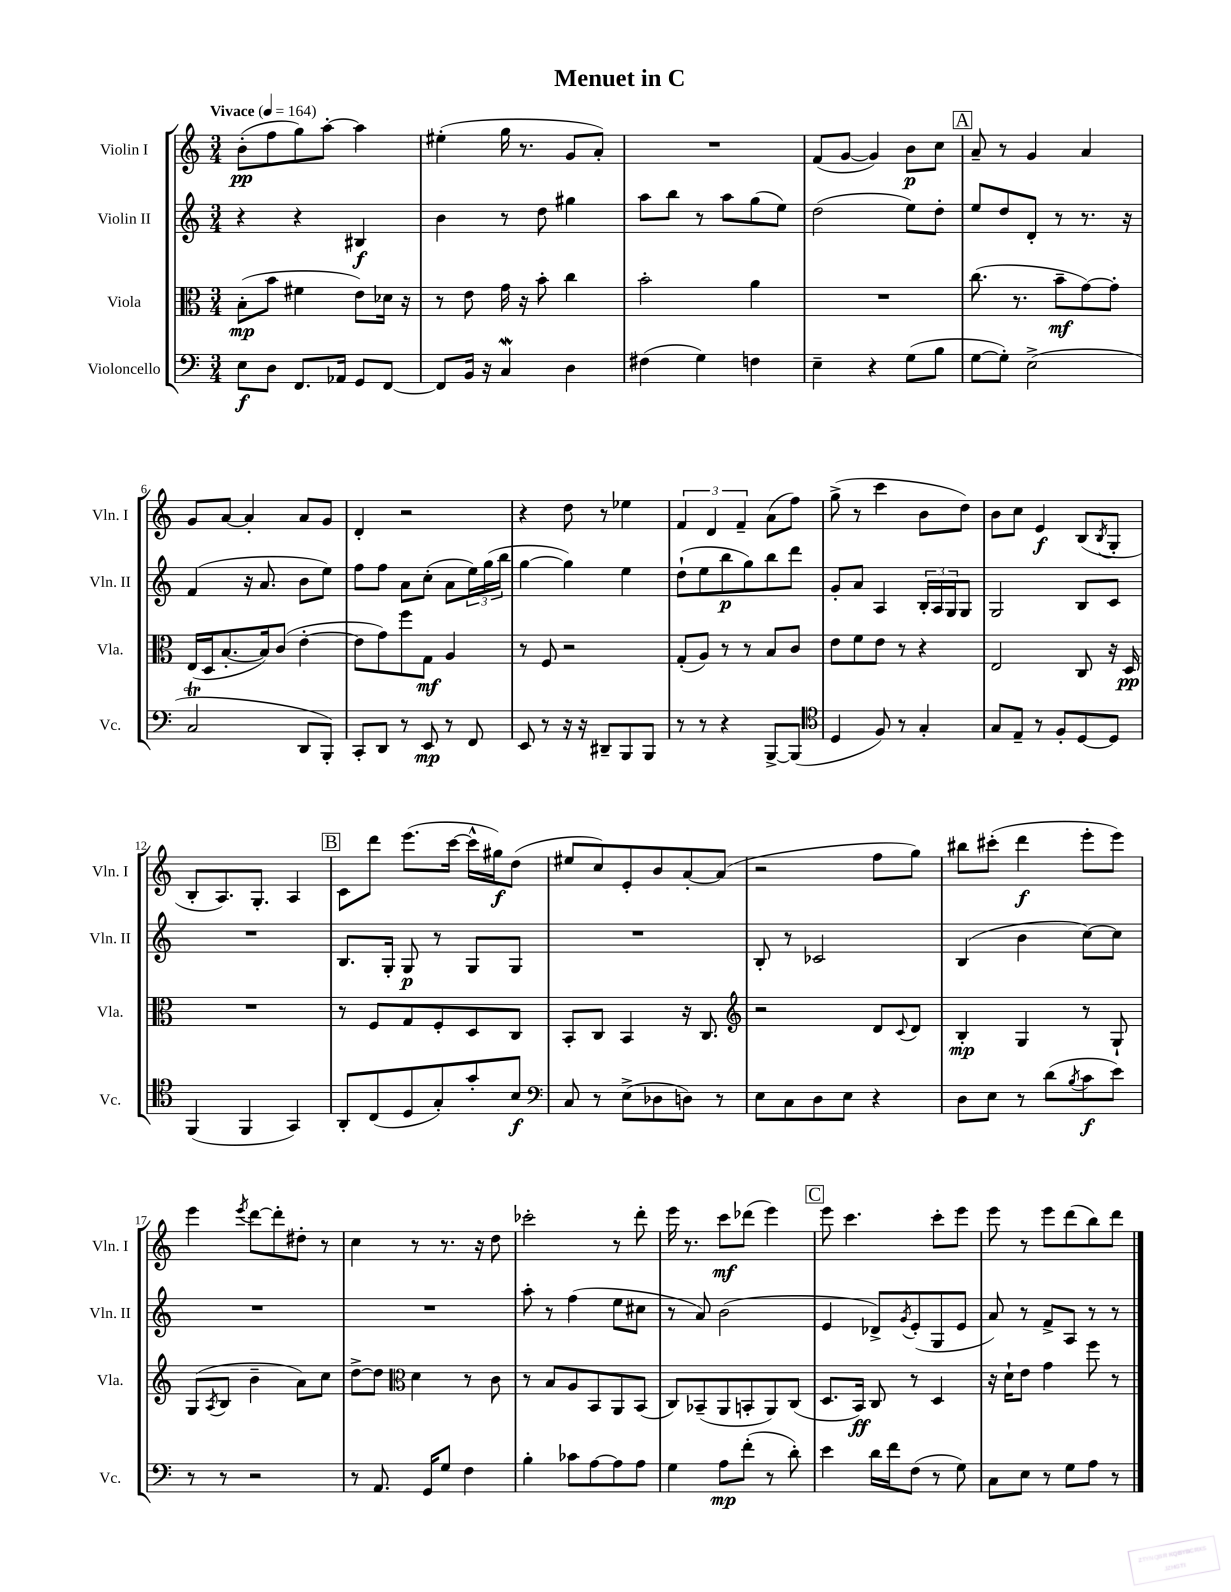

**kern	**kern	**kern	**kern
*staff4	*staff3	*staff2	*staff1
*clefF4	*clefC3	*clefG2	*clefG2
*k[]	*k[]	*k[]	*k[]
*M3/4	*M3/4	*M3/4	*M3/4
*MM164	*MM164	*MM164	*MM164
8E	(8B'	4r	(8b'
8D	8b	.	8ff
8.FF	4f#	4r	8gg)
.	.	.	[8aa'
16AA-	.	.	.
8GG	8e)	4B#	4aa]
[8FF	16d-	.	.
.	16r	.	.
=	=	=	=
8FF]	8r	4b	(4ee#'
16BB	8e	.	.
16r	.	.	.
4C	16g	8r	16gg
.	16r	.	8.r
.	8b'	8dd	.
4D	4cc	4gg#	8g
.	.	.	8a')
=	=	=	=
(4F#	2b'	8aa	2.r
.	.	8bb	.
4G)	.	8r	.
.	.	8aa	.
4F	4a	(8gg	.
.	.	8ee)	.
=	=	=	=
4E~	2.r	(2dd	(8f
.	.	.	[8g
4r	.	.	4g])
(8G	.	8ee)	8b
8B	.	8dd'	8cc
=	=	=	=
[8G	(8.cc	8ee	8a~
8G'])	.	8dd	8r
.	8.r	.	.
(2E^	.	8d'	4g
.	8b~	8r	.
.	[8g)	8.r	4a
.	8g']	.	.
.	.	16r	.
=	=	=	=
2C	(16E	(4f	8g
.	16D	.	.
.	[8.B'	.	[8a
.	.	16r	4a']
.	16B])	8.a	.
.	(8c	.	.
8DD	[4e'	8b	8a
8BBB')	.	8ee)	8g
=	=	=	=
8CC'	8e]	8ff	4d'
8DD	8g)	8ff	.
8r	8ff	8a	2r
8EE	8G	(8cc'	.
8r	4A	8a	.
8FF	.	24ee)	.
.	.	(24gg	.
.	.	24bb	.
=	=	=	=
8EE	8r	[4gg	4r
8r	8F	.	.
16r	2r	4gg])	8dd
16r	.	.	.
8DD#~	.	.	8r
8BBB	.	4ee	4ee-
8BBB	.	.	.
=	=	=	=
8r	(8G'	(8dd`	6f
8r	8A)	8ee	.
.	.	.	6d
4r	8r	8bb	.
.	.	.	6f~
.	8r	8gg)	.
[8BBB^	8B	8bb	(8a
(8BBB]	8c	8ddd	8ff)
=	=	=	=
*clefC4	*	*	*
4D	8e	8g'	(8gg^
.	8f	8a	8r
8F)	8e	4A	4ccc
8r	8r	.	.
4G'	4r	24B'	8b
.	.	24A	.
.	.	24G	.
.	.	8G	8dd)
=	=	=	=
8G	2E	2G	8b
8E~	.	.	8cc
8r	.	.	4e
8F'	.	.	.
[8D	8C	8B	(8B
.	.	.	8qB
8D]	16r	8c	8G'
.	16D	.	.
=	=	=	=
(4FF	2.r	2.r	8B'
.	.	.	8.A)
4FF	.	.	.
.	.	.	8.G'
4GG)	.	.	4A
=	=	=	=
8AA'	8r	8.B	8c
(8C	8F	.	8ddd
.	.	16G'	.
8D	8G	8G	(8.eee
8G')	8F'	8r	.
.	.	.	[16ccc
8g'	8D	8G	16ccc^^]
.	.	.	16gg#)
8B	8C	8G	(8dd
=	=	=	=
*clefF4	*	*	*
8C	8BB'	2.r	8ee#
8r	8C	.	8cc)
(8E^	4BB	.	8e'
8D-	.	.	8b
8D)	16r	.	[8a'
.	8.C	.	.
8r	.	.	(8a]
=	=	=	=
*	*clefG2	*	*
8E	2r	8B'	2r
8C	.	8r	.
8D	.	2c-	.
8E	.	.	.
4r	8d	.	8ff
.	8qqc	.	.
.	8d	.	8gg)
=	=	=	=
8D	4B'	(4B	8bb#
8E	.	.	(8ccc#'
8r	4G	4b	4ddd
(8d	.	.	.
8qB	.	.	.
8c	8r	[8cc)	8eee'
8e)	8G`	8cc]	8eee)
=	=	=	=
8r	(8G	2.r	4eee
.	8qA	.	.
8r	8B	.	.
.	.	.	8qeee
2r	4b~	.	[8ddd
.	.	.	8ddd']
.	8a)	.	8dd#'
.	8cc	.	8r
=	=	=	=
8r	[8dd^	2.r	4cc
8.AA	8dd]	.	.
*	*clefC3	*	*
.	4d	.	8r
16GG	.	.	.
8G	.	.	8.r
4F	8r	.	.
.	.	.	16r
.	8c	.	8dd
=	=	=	=
4B'	8r	8aa'	2ccc-'
.	8B	8r	.
8c-	8A	(4ff	.
[8A	8BB	.	.
8A]	8AA	8ee	8r
8A	(8BB	8cc#	8ddd'
=	=	=	=
4G	8C)	8r	16eee
.	.	.	8.r
.	(8BB-~	8a)	.
8A	8AA	(2b	8ccc
(8f'	8BB'	.	(8ddd-
8r	8AA)	.	4eee)
8d')	(8C	.	.
=	=	=	=
4e	8.D	4e	8eee
.	.	.	4.ccc
.	16BB)	.	.
16d	8C	8d-^)	.
16f	.	.	.
.	.	8qg	.
(8F	8r	(8e'	.
8r	4D	8G	8ccc'
8G)	.	8e	8eee
=	=	=	=
8C	16r	8a)	8eee
.	16d`	.	.
8E	8e	8r	8r
8r	4g	8f^	8eee
8G	.	8A	(8ddd
8A	8ff	8r	8bb)
8r	8r	8r	8ddd
==	==	==	==
*-	*-	*-	*-
